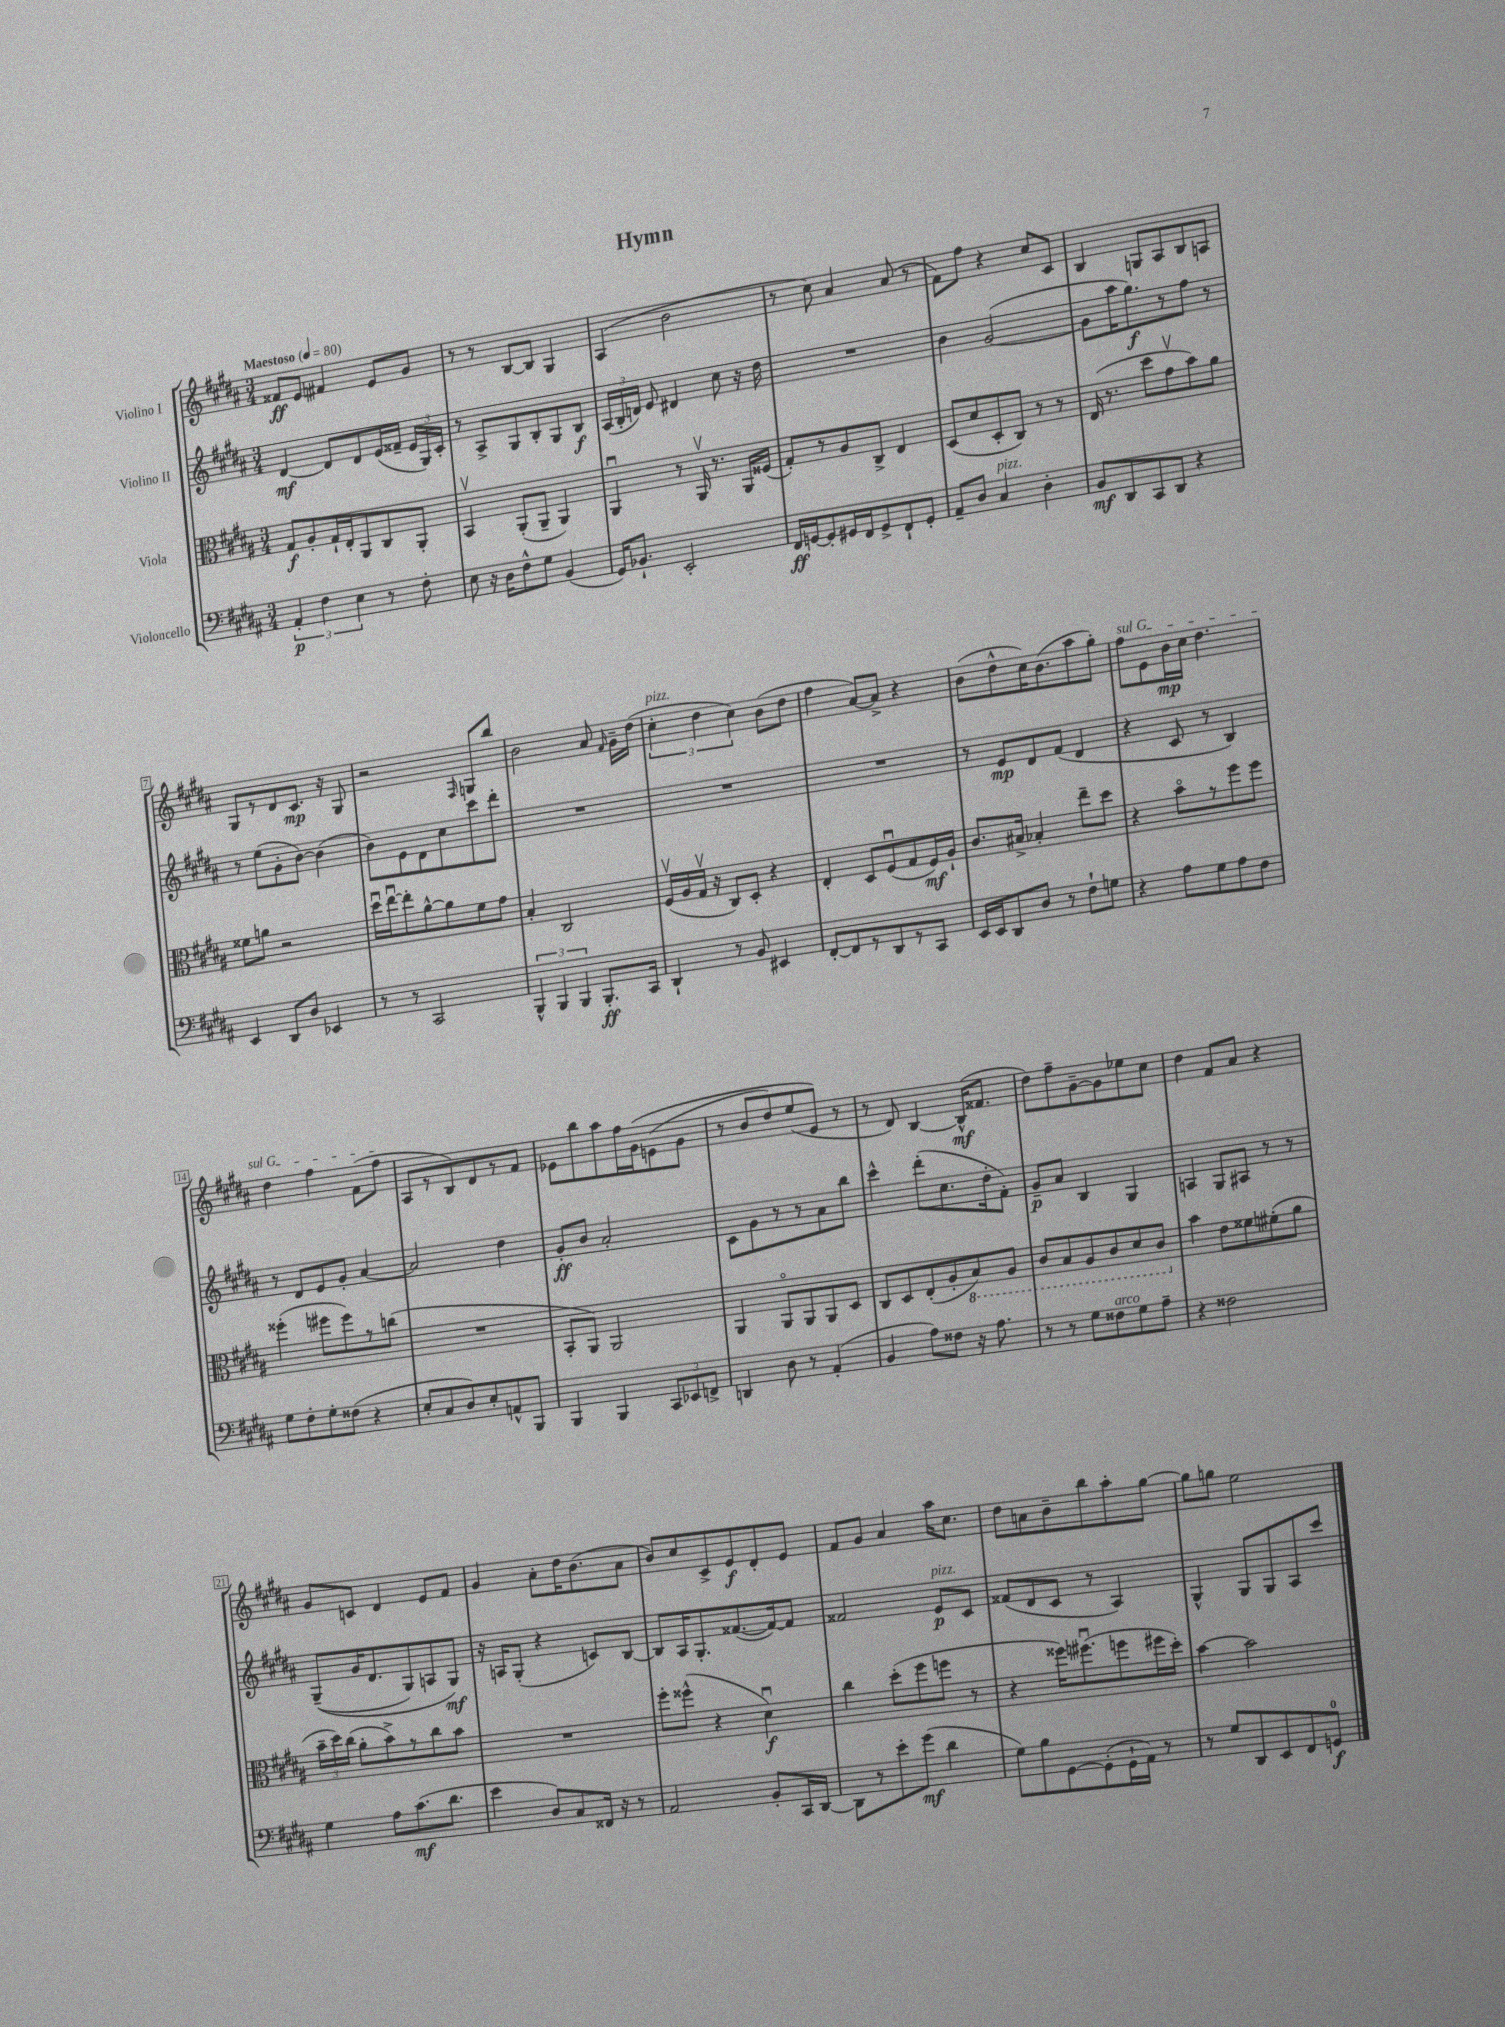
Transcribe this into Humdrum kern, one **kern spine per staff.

**kern	**kern	**kern	**kern
*staff4	*staff3	*staff2	*staff1
*clefF4	*clefC3	*clefG2	*clefG2
*k[f#c#g#d#a#]	*k[f#c#g#d#a#]	*k[f#c#g#d#a#]	*k[f#c#g#d#a#]
*M3/4	*M3/4	*M3/4	*M3/4
*MM80	*MM80	*MM80	*MM80
6AA#'/	8G#/L	[4d#/	8f##/L
.	8A#'/	.	8e/J
6F#\	.	.	.
.	16G#`/L	8d#/]L	4f#/
.	16E'/J	.	.
6E\	.	.	.
.	8AA#/	8d#/	.
8r	8C#/	(16e/L	8e/L
.	.	16f##~/JJ	.
8F#'\	8AA#'/J	24e/LL	8g#/J
.	.	24G#/)	.
.	.	24c#'/JJ	.
=	=	=	=
8E\	4BBv/	8r	8r
16r	.	8A#^/L	8r
16D#\LK	.	.	.
8F#^^\	(8AA#'/L	8G#/	[8B/L
8G#\J	8AA#~/J	8B'/	8B/]J
(4BB/	4AA#/)	8G#/	4G#/
.	.	8B/J	.
=	=	=	=
16GG#/LK)	4AA#u/	(24A#/LL	(4A#/
.	.	24B'/	.
8.BB-`/J	.	.	.
.	.	24d/JJ)	.
.	.	8e/	.
2EE'/	8r	4d#/	2b\
.	16AA#v/	.	.
.	8.r	.	.
.	.	8cc#\	.
.	16AA#/LL	16r	.
.	(16F##/JJ	16dd#\	.
=	=	=	=
16FF#/LL	8G#'/L)	2.r	8r
[16GG/J	.	.	.
8GG'/]	8r	.	8cc#\)
16GG#/L	8A#/	.	4a#/
16FF#/J	.	.	.
8GG#^/	8C#^/J	.	.
8FF#`/	4E/	.	(8a#/
8GG#'/J	.	.	8r
=	=	=	=
8AA#~/L	(8D#/L	4b\	8f#\L)
8D#/J	8d#/	.	8ff#\J
4C#/	8D#'/	([2g#/	4r
.	8C#/J)	.	.
4D#'\	8r	.	8cc#/L
.	8r	.	8c#/J
=	=	=	=
8BB/L	(16E/	8g#\]L	4B/
.	8.r	.	.
8DD#/	.	16aa#\K	.
.	.	8.gg#\)	.
8CC#/	8dd#\L	.	8G/L
8DD#/J	8g#v\	8r	8A#/
4r	8b\)	8ff#\J	8B/
.	8a#\J	8r	8A/J
=	=	=	=
4EE/	8f##\L	8r	8G#/L
.	8a\J	(8ee\L	8r
8DD#/L	2r	8g#'\	8d#/
8D#/J	.	[8b\J)	8.c#/J
4EE-/	.	(4b\]	.
.	.	.	16r
.	.	.	8G#/
=	=	=	=
8r	16dd#u\LL	8b\L)	2r
.	[16eeu\J	.	.
8r	8ee'\]	8e\	.
2CC#/	[8a#^^\	8d#\	.
.	8a#\]	8cc#\	.
.	.	.	16qqF#/
.	8f#\	8ccc#\	8G/L
.	8g#\J	8ddd#'\J	8bb/J
=	=	=	=
6BBB^^/	4B'/	2.r	2b\
6BBB/	.	.	.
.	2C#/	.	.
6BBB/	.	.	.
8.BBB'/L	.	.	8a#/
.	.	.	16qqf#/
.	.	.	16g#~\LL
16CC#/Jk	.	.	(16dd#\JJ
=	=	=	=
4DD#`/	(16F#v/LL	2.r	6cc#'\
.	16A#/	.	.
.	16G#v/JJ	.	.
.	.	.	6dd#\
.	16r	.	.
8r	8C#/L)	.	.
.	.	.	6cc#\)
8BB/	8D#'/J	.	.
4EE#/	4r	.	(8b\L
.	.	.	8dd#\J
=	=	=	=
[8FF#'/L	4E'/	2.r	4ff#\
8FF#/]	.	.	.
8r	8D#/L	.	[8a#/L)
8DD#/	(8F#u/	.	8a#^/]J
8r	8G#/	.	4r
8CC#/J	16F#/L)	.	.
.	16A#`/JJ	.	.
=	=	=	=
16EE/LL	8.c#/L	8r	(8b\L
16EE/J	.	.	.
8DD#/	.	8e/L	8dd#^^\
.	16B#^/Jk	.	.
8D#/J	4B-'/	8d#/	16cc#\K)
.	.	.	(8.b\
8r	.	(8f#/J	.
8F#`\L	8ee~\L	4d#/	8aa#\
8G\J	8dd#\J	.	8gg#'\J)
=	=	=	=
4r	4r	4r	8ff#\L
.	.	.	8e\
8A#\L	8bo\L	8c#/	16b\L
.	.	.	16cc#\JJ
8G#\	8r	8r	4.dd#\
8A#\	8ff#\	4B/)	.
8F#\J	8ff#\J	.	.
=	=	=	=
8G#\L	(4ff##'\	8r	4dd#\
8F#'\	.	8d#/L	.
8G#'\	8ff#\L	8e/	4ff#\
(8F##\J	8ff#\)	8g#'/J	.
4r	8r	[4a#/	(8f#\L
.	(8cc\J	.	8ff#\J
=	=	=	=
8E'/L	2.r	2a#/]	8A#/L
8C#/	.	.	8r
8D#/)	.	.	8B/)
8E'/	.	.	8d#/
8AA^^/	.	4dd#\	8r
8BBB/J	.	.	8f#/J
=	=	=	=
4BBB/	8BB'/L	8g#'/L	8e-\L
.	8AA#/J)	8b/J	8bb\
4BBB/	2AA#/	2a#'/	8aa#\
.	.	.	16ff#\L
.	.	.	&(16g#\J
12CC#/L	.	.	(8e\
12EE-/	.	.	.
.	.	.	8g#\J
12FF^/J	.	.	.
=	=	=	=
4DD/	4AA#/	8c#\L	8r
.	.	8g#\	8b/L
8D#\	8AA#o/L	8r	8dd#/)
8r	8AA#/	8r	(8ee/
(4AA#'/	8AA#/	8a#\	8e/J&)
.	8D#/J	8bb\J	8r
=	=	=	=
4BB/	8C#/L	4ccc#^^\	8r
.	8D#/	.	8d#/)
8A#\L)	(8E'/	(8ddd#'\L	[4B/
8F##\J	8A#'/	8.cc#\	.
16r	8BB/)	.	(16B^^/]LK
8.A#\	.	16dd#'\k	8.f##/J
.	8AA#/J	8f#'\J)	.
=	=	=	=
8r	8C#/L	8g#~/L	8dd#\L)
8r	8BB/	8a#/J	8ff#~\
8G#\L	8AA#/	4B/	[8g#~\
8F##\	8C#/	.	8g#\]
8G#\	8D#/	4G#/	8ee-\
8A#~\J	8C#/J	.	8cc#\J
=	=	=	=
4r	4b\	4A/	4dd#\
2F##\	8e\L	8G#/L	8f#/L
.	8f##\	8A#/J	8a#/J
.	(8f#'\	8r	4r
.	8a#\J	8r	.
=	=	=	=
4G#\	24b~\LL	&((8G#~/L	8g#/L
.	24dd#\)	.	.
.	(24cc#\JJ	.	.
.	8a#'\L	16g#/K	8c/J
.	.	8.d#/	.
8A#\L	8b^\)	.	4d#/
(8.c#\	8r	8G#/)	.
.	8cc#\	8A/	8e/L
8.d#\J	.	.	.
.	8b\J	8G#/J&)	8f#/J
=	=	=	=
4e\	2.r	16r	4g#/
.	.	16A/LK	.
.	.	(8G#'/J	.
8D#/L)	.	4r	8a#'\L
8C#/	.	.	16dd#\K
.	.	.	(8.b\
16FF##/Jk	.	8c/L)	.
16r	.	.	.
8r	.	[8B/J	8a#\J
=	=	=	=
2AA#/	8ff#'\L	8B/]L	8b/L)
.	(8ff##^^\J	16A#/K	8cc#/
.	.	8.G#'/	.
.	4r	.	8c#^/
.	.	([8.f##/	8e/
8BB'/L	4d#u\)	.	8d#'/
.	.	16f##/_k)	.
16CC#/L	.	8f##/]J	8e/J
[16DD#/JJ	.	.	.
=	=	=	=
8DD#\]L	4cc#\	2f##/	8f#/L
8r	.	.	8g#/J
8e'\	(8dd#'\L	.	4a#/
(8g#\J	8ff#\	.	.
4d#\	8ff\J	8e/L	16aa#\LK
.	.	.	8.cc#\J
.	8r	8c#/J	.
=	=	=	=
8G#\L)	4r	(8f##/L	8dd#\L
8B\	.	8d#/	8a\
[8GG#\	16ff##\LK)	8c#/J	8b~\
.	(8.ff#u\	.	.
(8GG#'\]	.	8r	8bb\
16GG#`\L	8ff\	4A#/)	8aa#'\
16AA#\JJ)	.	.	.
8r	16ff#\L	.	[8gg#\J
.	16dd#'\JJ)	.	.
=	=	=	=
8r	[4b\	4G#^^/	8gg#\]L
8G#/L	.	.	8gg\J
8DD#/	2b\]	8G#/L	2ee\
8EE/	.	8G#/	.
8FF#/	.	8A#/	.
8GG/J	.	8ccc#/J	.
==	==	==	==
*-	*-	*-	*-
